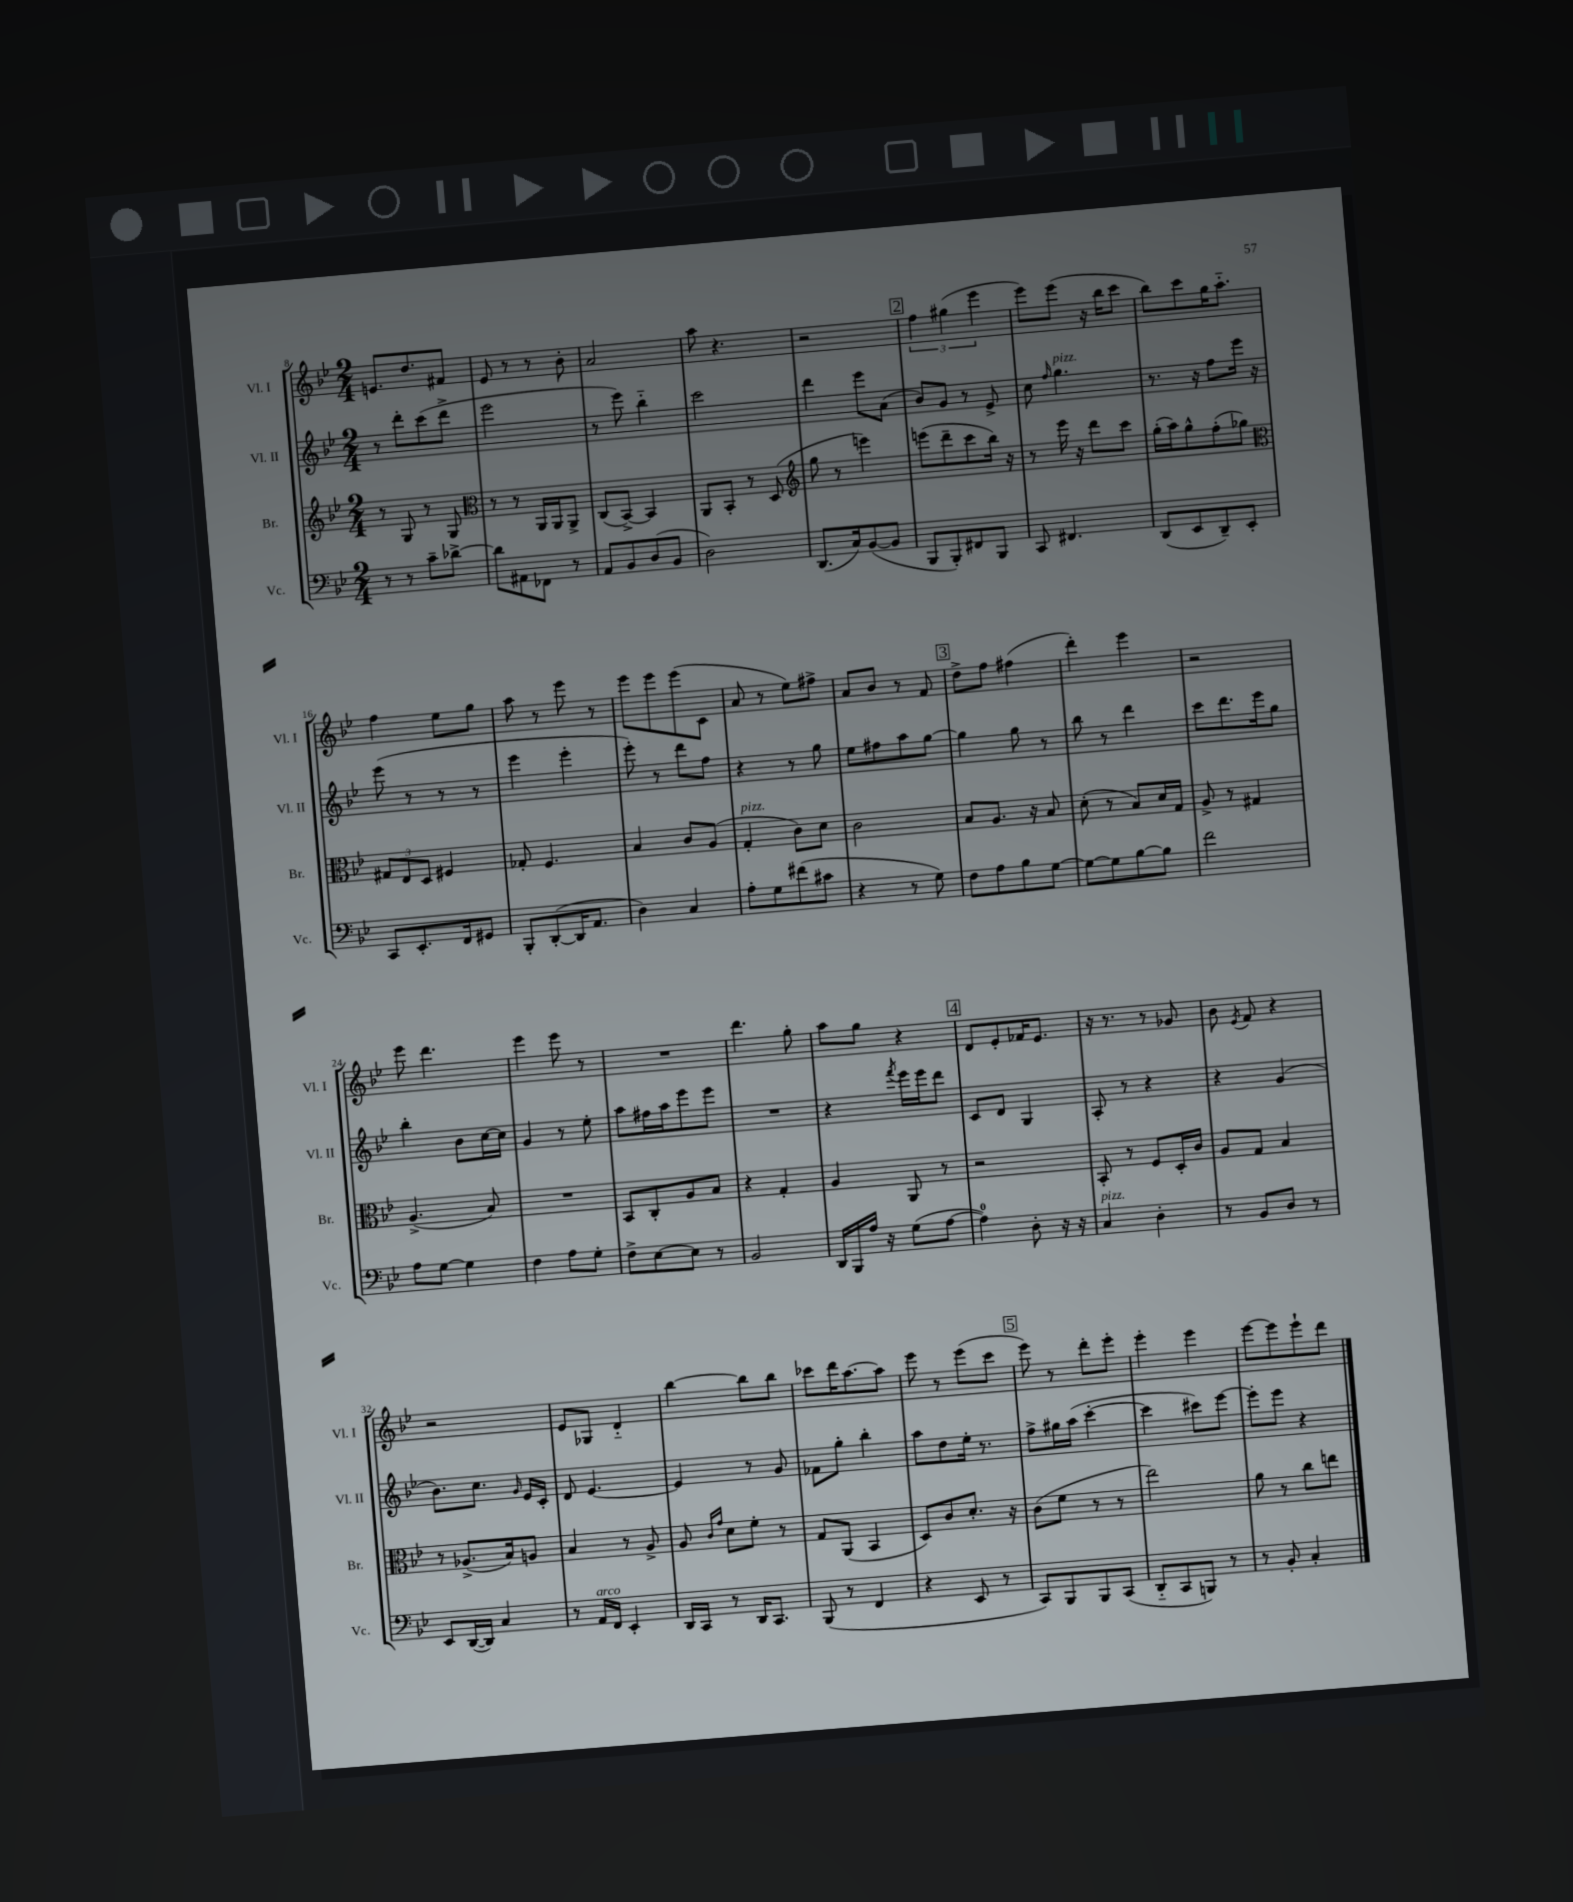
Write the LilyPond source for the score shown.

<<
\new StaffGroup <<
\new Staff = "s0" \with { instrumentName = "Vl. I" shortInstrumentName = "Vl. I" } {
    \clef treble \key bes \major \numericTimeSignature \time 2/4
    \autoBeamOff e'8.[ d''8. fis'8] |
    ees'8 r8 r8 bes'8-. |
    a'2 |
    a''8 r4. |
    r2 |
    \mark \markup { \box "2" } \tuplet 3/2 { f''4 gis''4( ees'''4 } |
    ees'''8[) ees'''8]( r16 bes''16[ c'''8] |
    bes''8[) c'''8 g''16 a''8.]-_ |
    f''4 ees''8[ g''8] |
    a''8 r8 ees'''8 r8 |
    ees'''8[ ees'''8 ees'''8( c'8] |
    a'8 r8 ees''8[) fis''8]-> |
    a'8[ bes'8] r8 f'8 |
    \mark \markup { \box "3" } d''8[-> f''8] fis''4( |
    d'''4-.) ees'''4 |
    r2 |
    ees'''8 d'''4. |
    ees'''4 ees'''8 r8 |
    R2 |
    d'''4. g''8-. |
    a''8[ g''8] r4 |
    \mark \markup { \box "4" } d'8[ ees'8-. fes'16 ees'8.] |
    r16 r8. r8 ges'8 |
    bes'8 \acciaccatura { ees'8 } f'8 r4 |
    r2 |
    ees'8[ ges8] d'4-_ |
    bes''4~ bes''8[ bes''8] |
    ces'''8[ d'''16 a''8.~ a''8] |
    ees'''8 r8 ees'''8[( c'''8] |
    \mark \markup { \box "5" } ees'''8) r8 d'''8[-. ees'''8]-. |
    ees'''4-. ees'''4 |
    ees'''8[~ ees'''8 ees'''8-! d'''8] \bar "|." |
}
\new Staff = "s1" \with { instrumentName = "Vl. II" shortInstrumentName = "Vl. II" } {
    \clef treble \key bes \major \numericTimeSignature \time 2/4
    \autoBeamOff r8 d'''8[-. c'''8( d'''8]-> |
    ees'''2 |
    r8 ees'''8) bes''4-_ |
    c'''2 |
    d'''4 ees'''8[ a'8]( |
    \mark \markup { \box "2" } bes'8[) g'8] r8 ees'8-> |
    c''8 \grace { f''16 } g''4.^\markup { \italic "pizz." } |
    r8. r16 f''8[ ees'''16] r16 |
    ees'''8( r8 r8 r8 |
    ees'''4 ees'''4-. |
    ees'''8-.) r8 d'''8[ f''8] |
    r4 r8 g''8 |
    ees''8[ fis''8 a''8 g''8]~ |
    \mark \markup { \box "3" } g''4 g''8 r8 |
    bes''8 r8 d'''4 |
    c'''8[ d'''8. ees'''16 g''8] |
    bes''4-. bes'8[ c''16~ c''16] |
    g'4 r8 ees''8-. |
    a''8[ fis''16 a''16 ees'''8 ees'''8] |
    R2 |
    r4 \acciaccatura { f'''8 } ees'''16[ ees'''16 d'''8] |
    \mark \markup { \box "4" } c'8[ d'8] g4 |
    a8-. r8 r4 |
    r4 g'4( |
    bes'8.[) c''8.] \grace { g'16 } ees'16[ c'16]-. |
    d'8 ees'4.~ |
    ees'4 r8 g'8 |
    fes'8[ g''8]-. bes''4-. |
    a''8[ d''8 ees''16]-. r8. |
    \mark \markup { \box "5" } f''8[-> gis''16 a''16]( c'''4~-. |
    c'''4 cis'''8[) ees'''8]~ |
    ees'''8[-. ees'''8] r4 \bar "|." |
}
\new Staff = "s2" \with { instrumentName = "Br." shortInstrumentName = "Br." } {
    \clef treble \key bes \major \numericTimeSignature \time 2/4
    \autoBeamOff r8 g8 r8 g8 |
    \clef alto r8 r8 a,16[ a,16 a,8]-> |
    c8[( bes,8]~->) bes,4 |
    a,8[ bes,8]-. r8 d8( |
    \clef treble g''8 r8 e'''4) |
    \mark \markup { \box "2" } e'''8[( d'''8-- c'''8 bes''16]) r16 |
    r8 ees'''16 r16 d'''8[ c'''8] |
    g''16[-.( a''16) g''8-^ f''8-.( ges''8]) |
    \clef alto \tuplet 3/2 { gis8[ ees8 d8] } fis4 |
    ges8-. f4. |
    bes4 c'8[ a8]( |
    g4-.^\markup { \italic "pizz." } c'8[) d'8] |
    c'2 |
    \mark \markup { \box "3" } bes8[ a8.] r16 bes8 |
    d'8-.( r8 bes8[) d'16 g16] |
    a8-> r8 gis4 |
    a4.->( bes8) |
    R2 |
    bes,8[ c8-. a8 bes8] |
    r4 g4-. |
    a4 a,8 r8 |
    \mark \markup { \box "4" } r2 |
    bes,8-. r8 f8[ d16-. c'16] |
    a8[ g8] bes4 |
    r8 aes8.[->( bes16) a8] |
    bes4 r8 a8-> |
    a8 \grace { c'16[ g'16] } d'8[ f'8]-. r8 |
    g8[ a,8]( bes,4 |
    d8[) c'8 d'8.]-. r16 |
    \mark \markup { \box "5" } c'8[( f'8] r8 r8 |
    ees''2) |
    a'8 r8 c''8[ e''8] \bar "|." |
}
\new Staff = "s3" \with { instrumentName = "Vc." shortInstrumentName = "Vc." } {
    \clef bass \key bes \major \numericTimeSignature \time 2/4
    \autoBeamOff r8 r8 c'8[-- des'8]~-> |
    des'8[ ais,8 fes,8] r8 |
    a,8[ bes,8 d8( bes,8] |
    d2) |
    d,8.[( c16) bes,8~( bes,8] |
    \mark \markup { \box "2" } bes,,8[ bes,,8-.) fis,8 bes,,8] |
    c,8 fis,4. |
    d,8[( ees,8 d,8--) ees,8]-. |
    c,8[ ees,8.-. f,16 gis,8] |
    bes,,8[-. d,8~-.( d,16 a,8.] |
    d4) c4 |
    a8[-. g8 fis'8( cis'8] |
    r4 r8 g8) |
    \mark \markup { \box "3" } f8[ a8 bes8 g8]~ |
    g8[~ g8 bes8~ bes8] |
    f'2 |
    a8[ g8]~ g4 |
    f4 a8[ g8]-. |
    f8[-> ees8~ ees8] r8 |
    bes,2 |
    d,16[ bes,,16 a16] r16 g8[( a8]~ |
    \mark \markup { \box "4" } a4-0) d8-. r16 r16 |
    c4^\markup { \italic "pizz." } d4-. |
    r8 bes,8[ d8] r8 |
    ees,8[ d,16~( d,16]) c4 |
    r8 a,16[^\markup { \italic "arco" } f,16] ees,4-. |
    d,16[ c,16] r8 d,16[ c,8.] |
    bes,,8( r8 f,4 |
    r4 ees,8 r8 |
    \mark \markup { \box "5" } c,8[) bes,,8 bes,,8 c,8]( |
    d,8[-_ c,8 b,,8]) r8 |
    r8 bes,8-. c4-. \bar "|." |
}
>>
>>
\layout { \context { \Score currentBarNumber = #8 } }
